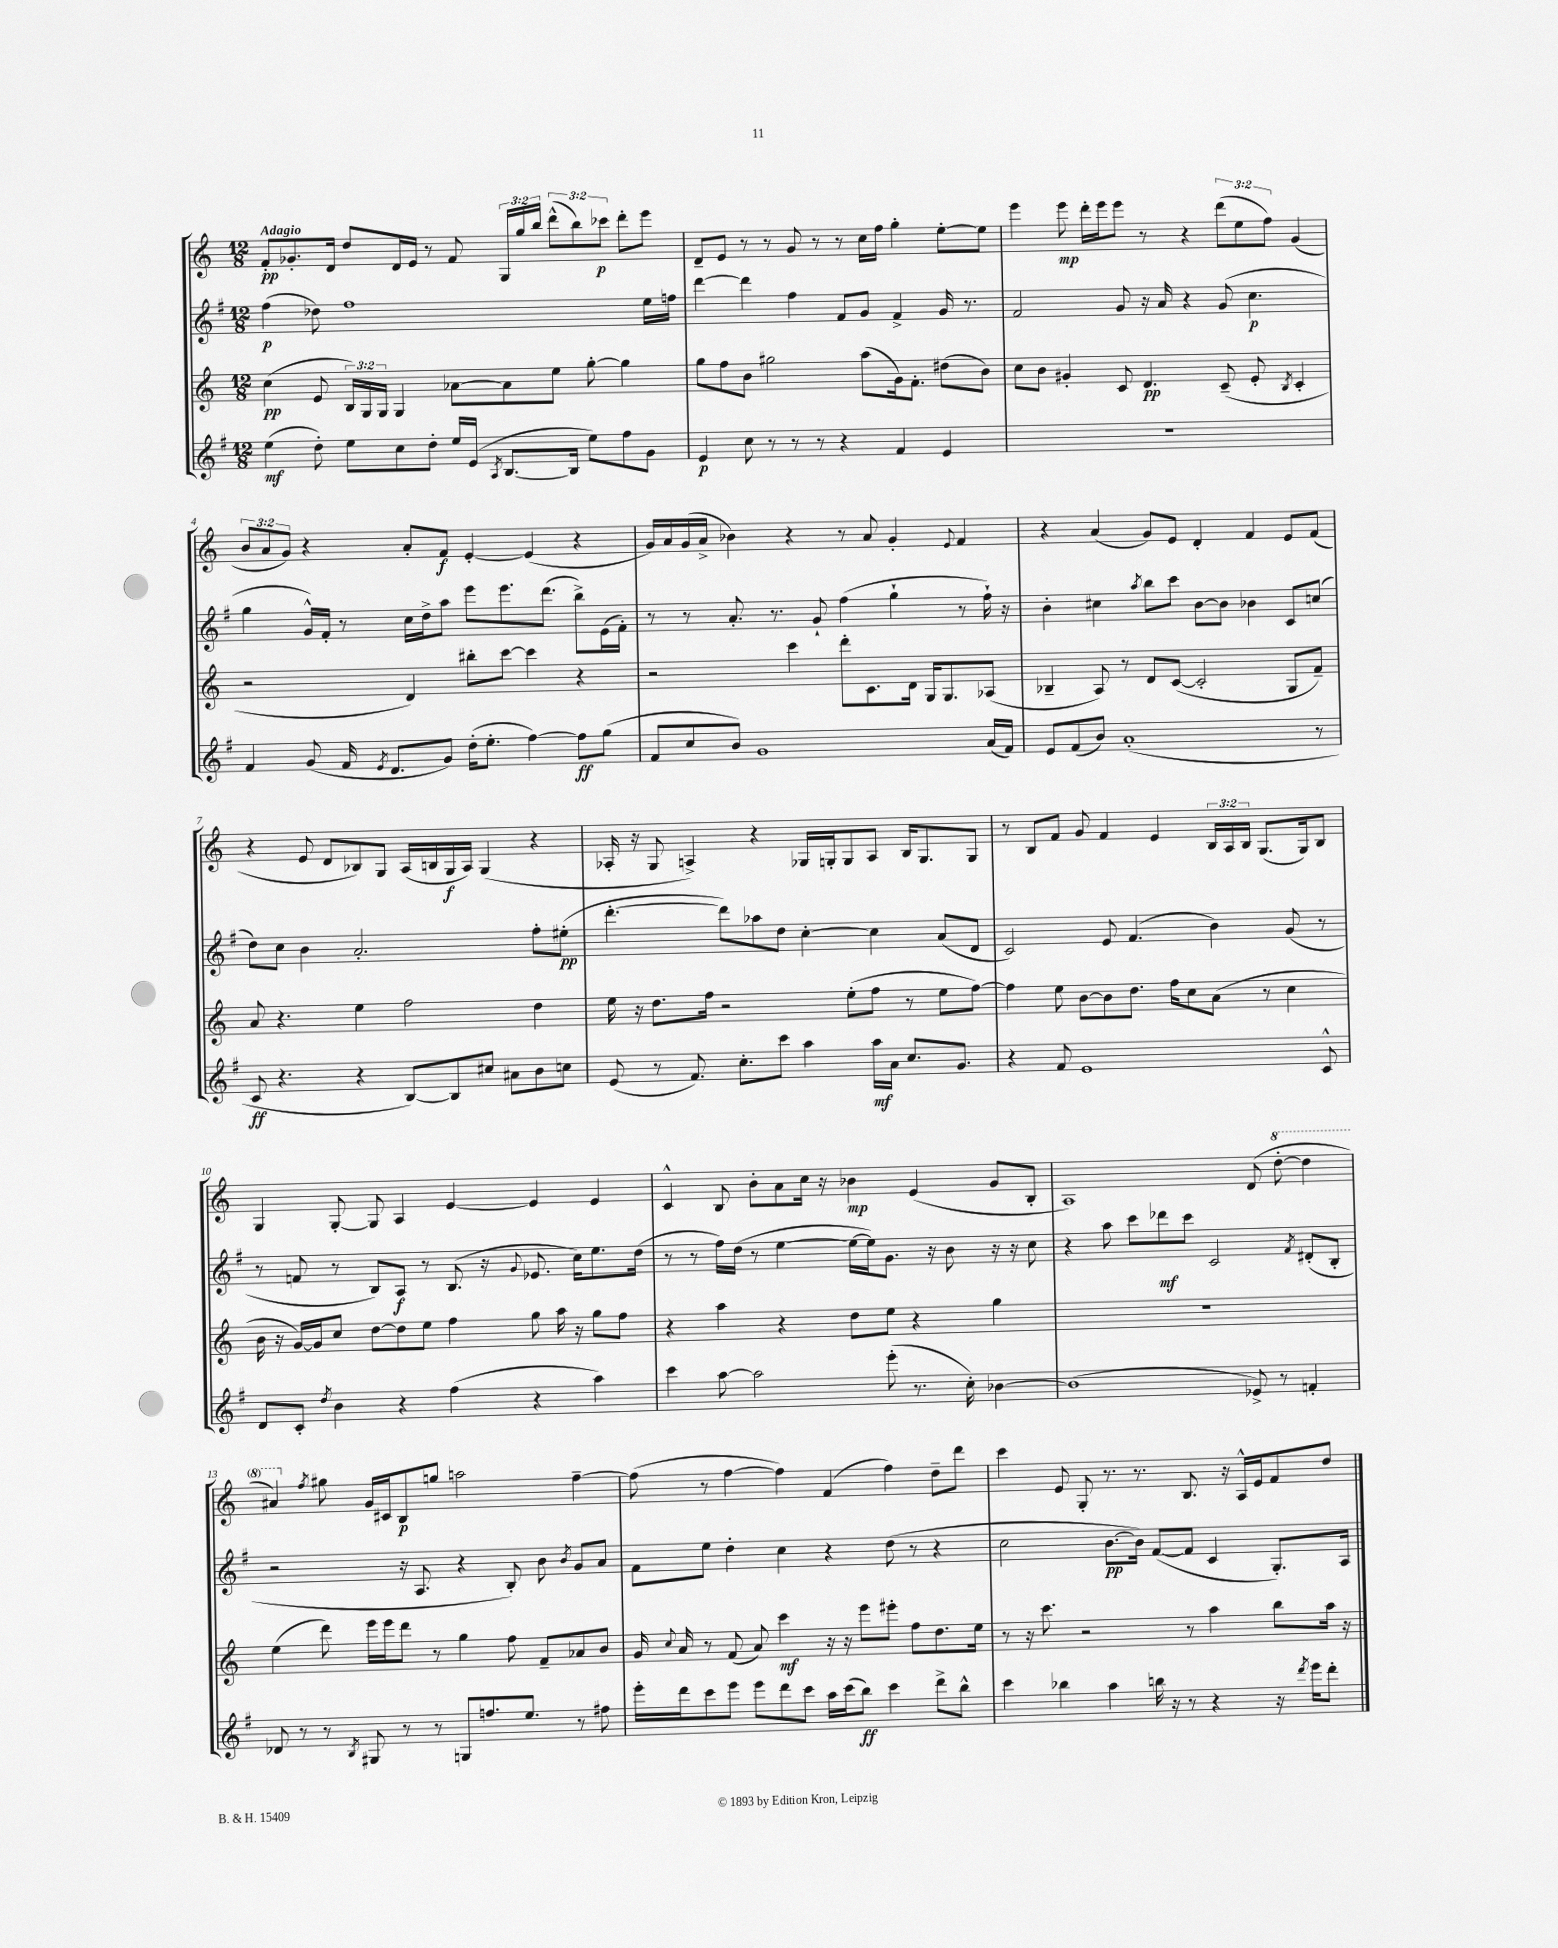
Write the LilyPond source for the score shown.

<<
\new StaffGroup <<
\new Staff = "s0" {
    \clef treble \key c \major \numericTimeSignature \time 12/8 \override Staff.TupletNumber.text = #tuplet-number::calc-fraction-text \tempo "Adagio"
    \autoBeamOff f'8[-.\pp ges'8.-. d'16] d''8[ d'16 e'16] r8 f'8 \tuplet 3/2 { g16[ g''16 b''16] } \tuplet 3/2 { d'''8[-^( b''8) ces'''8]\p } d'''8[-. e'''8] |
    d'8[-- e'8] r8 r8 g'8 r8 r8 c''16[ f''16] g''4-. e''8[~-. e''8] |
    e'''4 e'''8\mp d'''16[-. e'''16 e'''8] r8 r4 \tuplet 3/2 { d'''8[( e''8 f''8]) } g'4( |
    \tuplet 3/2 { b'8[ a'8 g'8]) } r4 a'8[-. f'8]\f e'4~-. e'4( r4 |
    g'16[) a'16 g'16( a'16]-> bes'4) r4 r8 a'8 g'4-. \appoggiatura { e'8 } f'4 |
    r4 a'4( g'8[) e'8] d'4-. f'4 e'8[ f'8]( |
    r4 e'8 d'8[ bes8) g8] a16[( b16 g16\f a16]) g4( r4 |
    aes16-. r16 g8 a4->) r4 ges16[ g16-. g8 a8] b16[ g8. g8] |
    r8 b8[ f'8] g'8 f'4 e'4 \tuplet 3/2 { b16[ a16 b16] } g8.[( g16) b8] |
    g4 g8~-. g8 a4 e'4~ e'4 e'4 |
    c'4-^ b8 b'8[-. a'8 c''16] r16 bes'4\mp e'4( g'8[ b8]-. |
    a1) d'8( \ottava #1 d'''8~-. d'''4 |
    ais''4) \ottava #0 \acciaccatura { f''8 } gis''8 g'16[ cis'16 b8\p g''8] a''2 f''4~-- |
    f''8( r8 f''4~ f''4) f'4( f''4) d''8[-- d'''8] |
    c'''4 e'8 g8-. r8. r8. b8. r16 a16[-^ e'16 f'8 d''8] \bar "|." |
}
\new Staff = "s1" {
    \clef treble \key g \major \numericTimeSignature \time 12/8
    \autoBeamOff fis''4\p( des''8) fis''1 e''16[ f''16] |
    d'''4~ d'''4 fis''4 fis'8[ g'8] fis'4-> g'16 r8. |
    fis'2 g'8 r16 a'16 r4 g'8( c''4.\p |
    g''4 g'16[-^) fis'16]-. r8 c''16[ d''16-> a''8] e'''8[ e'''8. d'''8.]( b''8[->) e'16( fis'16]-.) |
    r8 r8 a'8.-. r8. g'8-! fis''4( g''4-! r8 fis''16-!) r16 |
    b'4-. cis''4 \acciaccatura { a''8 } b''8[ c'''8] b'8[~ b'8] bes'4 c'8[ c''8]( |
    d''8[) c''8] b'4 a'2.-. fis''8[-. eis''8]-.\pp( |
    d'''4.~-. d'''8[) aes''8 d''8] c''4~-. c''4 a'8[( d'8] |
    c'2) e'8 fis'4.( b'4) g'8( r8 |
    r8 f'8 r8 b8[) a8]\f r8 b8.( r16 \appoggiatura { g'8 } ees'8. c''16[) e''8. d''16]( |
    r8 r8 fis''16[) d''16]( r8 e''4~ e''16[~ e''16) g'8.] r16 b'8 r16 r16 c''8 |
    r4 a''8 c'''8[ des'''8\mf c'''8] c'2 \acciaccatura { fis'8 } dis'8[-.( b8]-. |
    r2 r16 a8. r4 b8-.) b'8 \acciaccatura { b'8 } g'8[ a'8] |
    fis'8[ e''8] d''4-. c''4 r4 d''8( r8 r4 |
    c''2 b'8.[~\pp b'16]) fis'8[~( fis'8] c'4 g8.[-.) a16] \bar "|." |
}
\new Staff = "s2" {
    \clef treble \key c \major \numericTimeSignature \time 12/8 \override Staff.TupletNumber.text = #tuplet-number::calc-fraction-text
    \autoBeamOff c''4\pp( e'8 \tuplet 3/2 { b16[) g16 g16] } g4 aes'8[~ aes'8 e''8] g''8~-. g''4 |
    g''8[ f''8 b'8] gis''2 a''8[( g'16) f'8.]-. dis''8[( b'8]) |
    c''8[ b'8] gis'4-. c'8 d'4.\pp c'8--( e'8-. \acciaccatura { b8 } c'4-. |
    r2 d'4) bis''8[-. c'''8]~ c'''4 r4 |
    r2 c'''4 d'''8[-. c'8. d'16] g16[ g8. aes8]( |
    bes4-- a8) r8 d'8[ c'8]~( c'2-. g8[ f'8]--) |
    a'8 r4. e''4 f''2 d''4 |
    e''16 r16 d''8.[ f''16] r2 e''8[-.( f''8] r8 e''8[ f''8]~) |
    f''4 e''8 b'8[~ b'8 d''8.] f''16[ c''8 a'8]( r8 c''4 |
    b'16 r16 g'16[~) g'16 c''8] d''8[~ d''8 e''8] f''4 g''8 a''16 r16 g''8[ f''8] |
    r4 a''4 r4 d''8[ e''8] r4 g''4 |
    R1. |
    e''4( d'''8) e'''16[ e'''16 d'''8] r8 g''4 f''8 f'8[-- aes'8 b'8] |
    g'16 \appoggiatura { c''8 } a'16 r8 f'8( a'8) c'''4\mf r16 r16 e'''8[ eis'''8]-. f''8[ d''8. e''16] |
    r8 r16 c'''8. r2 r8 a''4 b''8[ a''16] r16 \bar "|." |
}
\new Staff = "s3" {
    \clef treble \key g \major \numericTimeSignature \time 12/8
    \autoBeamOff e''4\mf( d''8-.) e''8[ c''8 d''8]-. e''16[ e'16]( \acciaccatura { a8 } b8.[~ b16] e''8[) fis''8 g'8] |
    e'4\p c''8 r8 r8 r8 r4 fis'4 e'4 |
    R1. |
    fis'4 g'8( fis'16 \acciaccatura { e'8 } d'8.[ g'8]) d''16[-.( e''8.]-. fis''4~) fis''8[\ff g''8]( |
    fis'8[ c''8 b'8]) g'1 a'16[( fis'16]) |
    e'8[ fis'8( b'8]) a'1-.( r8 |
    c'8\ff r4. r4 b8[~) b8 cis''8] ais'8[ b'8 c''8] |
    e'8( r8 fis'8.) c''8.[-. c'''8] a''4 a''16[\mf a'16] c''8.[ g'8.] |
    r4 fis'8 e'1 c'8-^ |
    d'8[ c'8]-. \acciaccatura { d''8 } b'4 r4 fis''4( r4 a''4) |
    c'''4 a''8~ a''2 e'''8-.( r8. c''16-.) bes'4~ |
    bes'1( ees'8->) r8 f'4-. |
    des'8 r8 r8 \acciaccatura { b8 } gis8 r8 r8 g8[ f''8. e''8.] r8 fis''8 |
    e'''16[-. d'''16 c'''8 e'''8] e'''8[ d'''8 c'''8] a''16[ c'''16( b''8]\ff) c'''4 d'''8[-> b''8]-^ |
    c'''4 bes''4 a''4 b''16 r16 r8 r4 r16 \acciaccatura { d'''8 } e'''16[ d'''8]-. \bar "|." |
}
>>
>>
